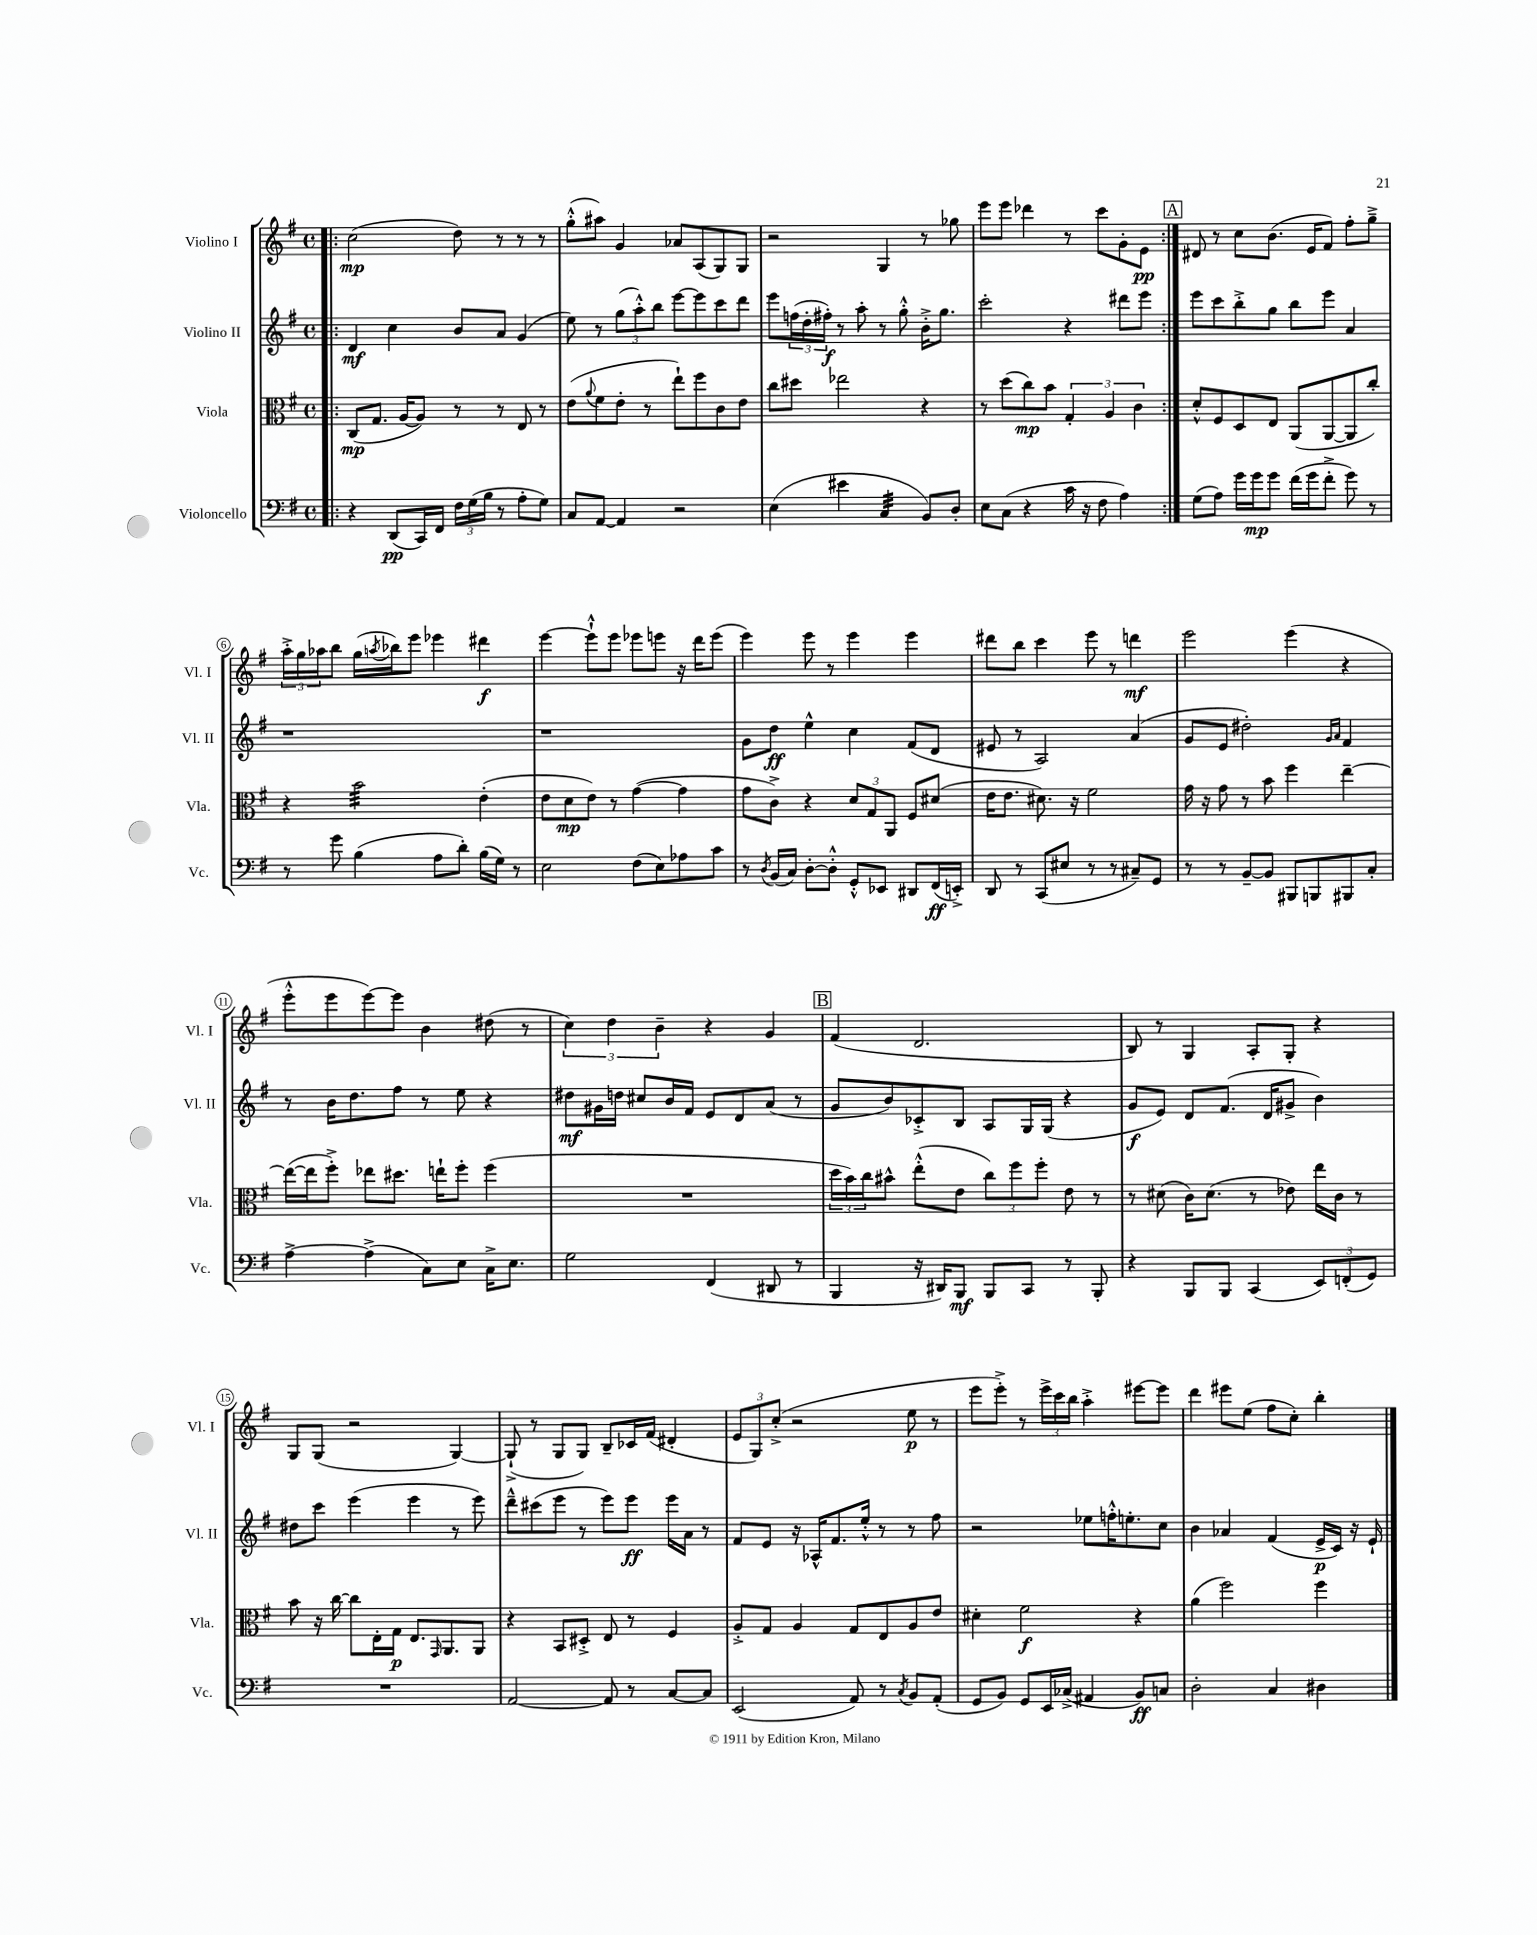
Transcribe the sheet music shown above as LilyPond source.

<<
\new StaffGroup <<
\new Staff = "s0" \with { instrumentName = "Violino I" shortInstrumentName = "Vl. I" } {
    \clef treble \key g \major \defaultTimeSignature \time 4/4
    \repeat volta 2 { \bar ".|:" c''2\mp( d''8) r8 r8 r8 |
    g''8-.-^( ais''8) g'4 aes'8 a8( g8) g8 |
    r2 g4 r8 ges''8 |
    e'''8 e'''8 des'''4 r8 c'''8 g'8-. e'8\pp | }
    \mark \markup { \box "A" } dis'8 r8 c''8 b'8.( e'16 fis'8) fis''8-. g''8---> |
    \tuplet 3/2 { a''16-.-> g''16 aes''16 } b''8 g''16( \acciaccatura { a''8 } bes''16) e'''8 ees'''4 dis'''4\f |
    e'''4~ e'''8-!-^ e'''8 ees'''8 e'''8 r16 d'''16 e'''8( |
    e'''4) e'''8 r8 e'''4 e'''4 |
    dis'''8 b''8 c'''4 e'''8 r8 d'''4\mf |
    e'''2 e'''4( r4 |
    e'''8-.-^ e'''8 e'''8~) e'''8 b'4 dis''8( r8 |
    \tuplet 3/2 { c''4) d''4 b'4-- } r4 g'4 |
    \mark \markup { \box "B" } fis'4( d'2. |
    b8) r8 g4 a8-. g8-. r4 |
    g8 g8( r2 g4~) |
    g8-!->( r8 g8 g8) b8-- ces'16 fis'16( dis'4-. |
    \tuplet 3/2 { e'8 g8) c''8-.->( } r2 e''8\p r8 |
    e'''8 e'''8-.->) r8 \tuplet 3/2 { e'''16-> c'''16 b''16 } a''4-.-> eis'''8~ eis'''8 |
    d'''4 eis'''8 e''8( fis''8 c''8-.) b''4-. \bar "|." |
}
\new Staff = "s1" \with { instrumentName = "Violino II" shortInstrumentName = "Vl. II" } {
    \clef treble \key g \major \defaultTimeSignature \time 4/4
    \repeat volta 2 { \bar ".|:" d'4\mf c''4 b'8 a'8 g'4( |
    e''8) r8 \tuplet 3/2 { g''8( a''8-.-^) b''8 } e'''8~ e'''8 c'''8 d'''8 |
    e'''8 \tuplet 3/2 { f''16( d''16-. fis''16-.\f) } r8 a''8-. r8 g''8-.-^ b'16-.-> g''8. |
    c'''2-. r4 dis'''8 e'''8 | }
    \mark \markup { \box "A" } e'''8 c'''8 b''8-.-> g''8 b''8 e'''8 a'4 |
    r1 |
    r1 |
    g'8 d''8\ff e''4-^ c''4 fis'8( d'8 |
    eis'8 r8 a2) a'4( |
    g'8 e'8 dis''2-.) \grace { g'16 a'16 } fis'4 |
    r8 b'16 d''8. fis''8 r8 e''8 r4 |
    dis''8\mf gis'16 d''16 cis''8 b'16 fis'16 e'8 d'8 a'8( r8 |
    \mark \markup { \box "B" } g'8 b'8) ces'8-.-> b8 a8 g16 g16( r4 |
    g'8\f e'8) d'8 fis'8.( d'16 gis'8-> b'4) |
    dis''8 c'''8 e'''4( e'''4 r8 e'''8) |
    d'''8---^ cis'''8( e'''8 r8 e'''8) e'''8\ff e'''16 a'16 r8 |
    fis'8 e'8 r16 aes16-^ fis'8. e''16-.-^ r8 r8 fis''8 |
    r2 ees''8 f''16-.-^ e''8.-. c''8 |
    b'4 aes'4 fis'4( e'16->\p c'16) r16 e'16-! \bar "|." |
}
\new Staff = "s2" \with { instrumentName = "Viola" shortInstrumentName = "Vla." } {
    \clef alto \key g \major \defaultTimeSignature \time 4/4
    \repeat volta 2 { \bar ".|:" c8\mp( g8. a16~ a8) r8 r8 e8 r8 |
    e'8( \appoggiatura { a'8 } fis'8 e'8-. r8 e''8-!) fis''8 c'8 e'8 |
    c''8 dis''8 ees''2 r4 |
    r8 d''8( c''8\mp) b'8 \tuplet 3/2 { g4-. a4 c'4 } | }
    \mark \markup { \box "A" } d'8-.-^ fis8 d8 e8 a,8( a,8~ a,8 c''8-.) |
    r4 b'2:32 e'4-.( |
    e'8 d'8\mp e'8) r8 g'4~( g'4 |
    g'8 c'8->) r4 \tuplet 3/2 { d'8 g8 a,8 } fis8 dis'8( |
    e'16 e'8. dis'8.) r16 fis'2 |
    g'16 r16 g'8 r8 b'8 fis''4 e''4~-- |
    e''16~( e''16 fis''8-.->) ees''8 dis''8. e''16-! fis''8-. fis''4( |
    R1 |
    \mark \markup { \box "B" } \tuplet 3/2 { d''16 b'16) c''16 } bis'8-^ e''8-.-^( e'8 \tuplet 3/2 { c''8) fis''8 fis''8-. } e'8 r8 |
    r8 dis'8( c'16) dis'8.( r8 ees'8) e''16 c'16 r8 |
    b'8 r16 c''16~ c''8 e16-. g16\p e8. \grace { g,16 } a,8. a,8 |
    r4 b,8 dis8-.-> e8 r8 fis4 |
    a8-.-> g8 a4 g8 e8 a8 e'8 |
    dis'4-. fis'2\f r4 |
    a'4( fis''2) fis''4 \bar "|." |
}
\new Staff = "s3" \with { instrumentName = "Violoncello" shortInstrumentName = "Vc." } {
    \clef bass \key g \major \defaultTimeSignature \time 4/4
    \repeat volta 2 { \bar ".|:" r4 d,8\pp( c,16) fis,16 \tuplet 3/2 { fis16 g16( b16 } r8 a8-. g8) |
    c8 a,8~ a,4 r2 |
    e4( eis'4 c4:32 b,8) d8-. |
    e8 c8( r4 c'16 r16 fis8 a4) | }
    \mark \markup { \box "A" } g8( a8) g'16 g'16\mp g'8 fis'16( g'16 fis'8-.-> g'8) r8 |
    r8 g'8 b4( a8 d'8-.) b16( g16) r8 |
    e2 fis8( e8) aes8 c'8 |
    r8 \acciaccatura { d8 } b,16( c16) d8~-. d8-.-^ g,8-.-^ ees,8 dis,8 fis,16\ff( e,16-.->) |
    d,8 r8 c,8( eis8 r8 r8 cis8--) g,8 |
    r8 r8 b,8~-- b,8 bis,,8 b,,8 bis,,8 c8-. |
    a4~-> a4->( c8) e8 c16-> e8. |
    g2 fis,4( dis,8 r8 |
    \mark \markup { \box "B" } b,,4 r16 dis,16) b,,8\mf b,,8 c,8 r8 b,,8-. |
    r4 b,,8 b,,8 c,4( \tuplet 3/2 { e,8) f,8-.( g,8) } |
    R1 |
    a,2~ a,8 r8 c8~ c8 |
    e,2( a,8) r8 \acciaccatura { c8 } b,8 a,8-.( |
    g,8 b,8) g,8 e,16 ces16->( ais,4 b,8\ff) c8 |
    d2-. c4 dis4 \bar "|." |
}
>>
>>
\layout { \context { \Score \override BarNumber.stencil = #(make-stencil-circler 0.1 0.3 ly:text-interface::print) } }
